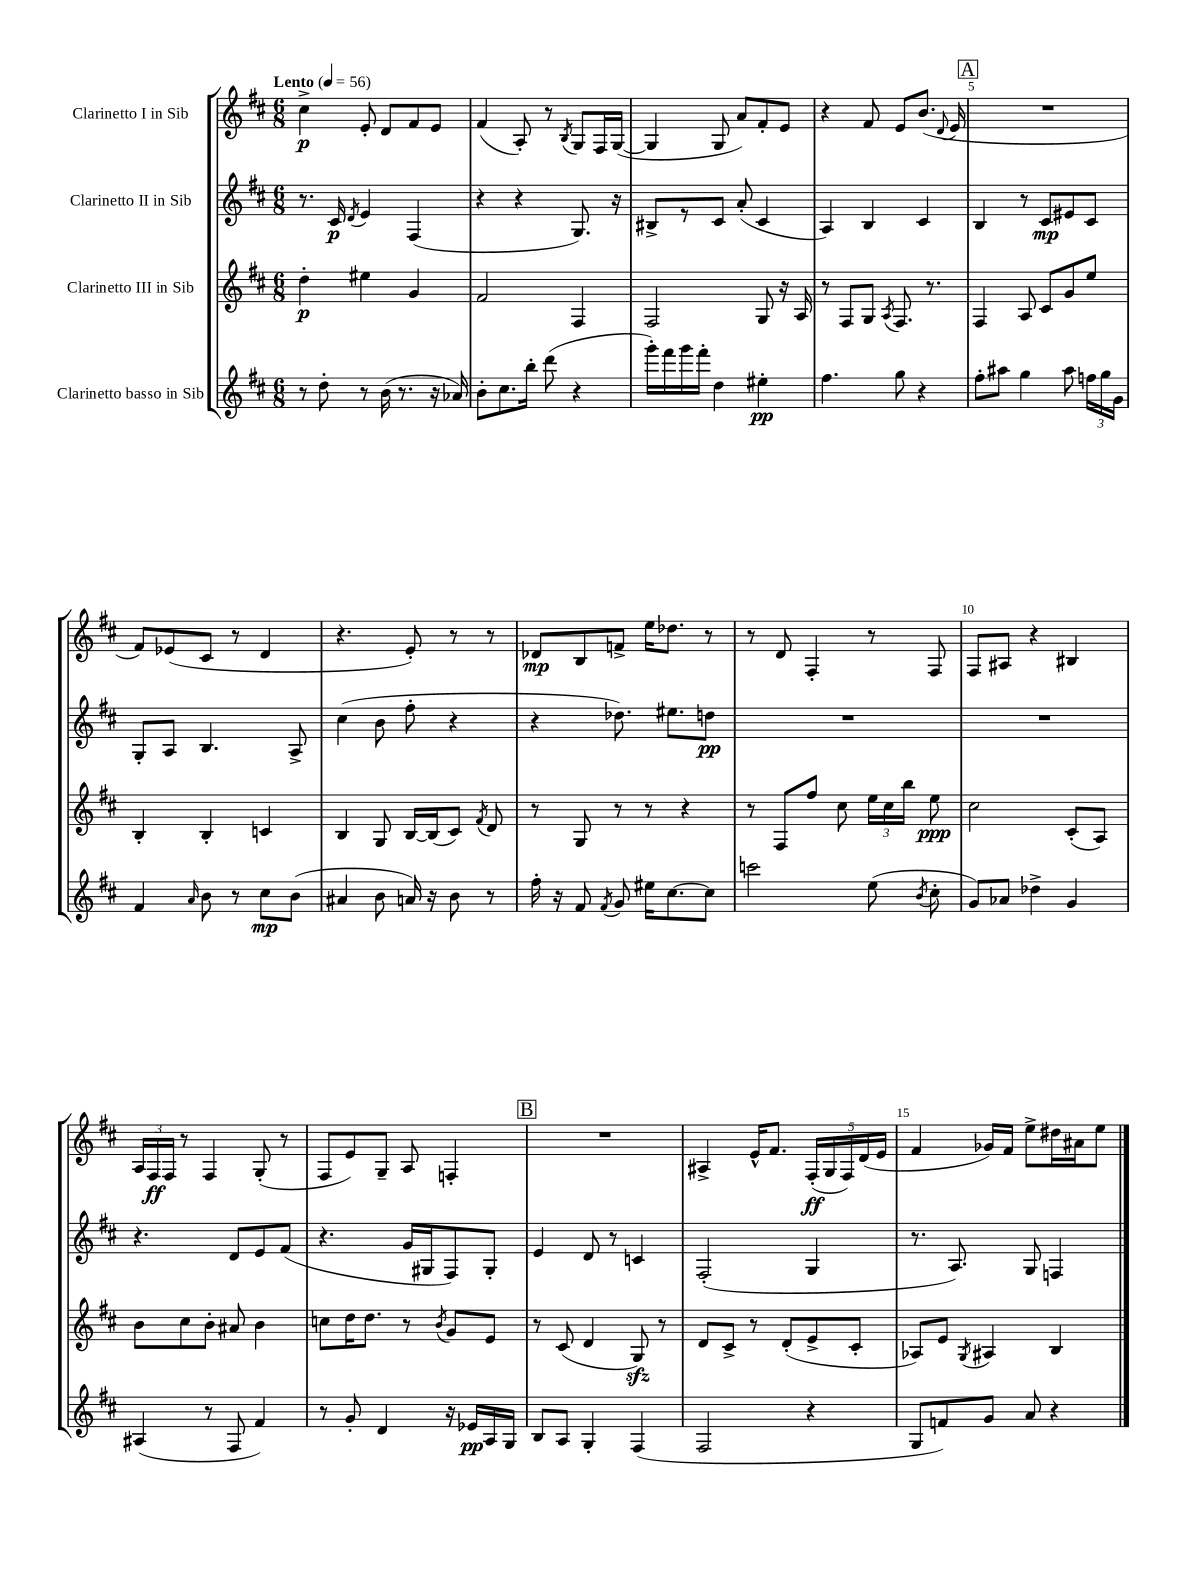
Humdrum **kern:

**kern	**kern	**kern	**kern
*staff4	*staff3	*staff2	*staff1
*clefG2	*clefG2	*clefG2	*clefG2
*k[f#c#]	*k[f#c#]	*k[f#c#]	*k[f#c#]
*M6/8	*M6/8	*M6/8	*M6/8
*MM56	*MM56	*MM56	*MM56
8r	4dd'	8.r	4cc#^
8dd'	.	.	.
.	.	16c#	.
.	.	8qd	.
8r	4ee#	4e	8e'
(16b	.	.	8d
8.r	.	.	.
.	4g	(4F#	8f#
16r	.	.	8e
16a-)	.	.	.
=	=	=	=
8b'	2f#	4r	(4f#
8.cc#	.	.	.
.	.	4r	8A')
16bb'	.	.	.
(8ddd	.	.	8r
.	.	.	8qB
4r	4F#	8.G)	8G
.	.	.	16F#
.	.	16r	([16G
=	=	=	=
16ggg')	2F#	8B#^	4G]
16fff#	.	.	.
16ggg	.	8r	.
16fff#'	.	.	.
4dd	.	8c#	8G
.	.	(8a'	8a)
4ee#'	8G	4c#	8f#'
.	16r	.	8e
.	16A	.	.
=	=	=	=
4.ff#	8r	4A)	4r
.	8F#	.	.
.	8G	4B	8f#
.	8qA	.	.
8gg	8.F#	.	8e
4r	.	4c#	(8.b
.	8.r	.	.
.	.	.	8qqd
.	.	.	16e
=	=	=	=
8ff#'	4F#	4B	2.r
8aa#	.	.	.
4gg	8A	8r	.
.	8c#	8c#	.
8aa#	8g	8e#	.
24ff	8ee	8c#	.
24gg	.	.	.
24g	.	.	.
=	=	=	=
4f#	4B'	8G'	8f#)
.	.	8A	(8e-
16qqa	.	.	.
8b	4B'	4.B	8c#
8r	.	.	8r
8cc#	4c	.	4d
(8b	.	8A^	.
=	=	=	=
4a#	4B	(4cc#	4.r
8b	8G	8b	.
16a)	[16B	8ff#'	8e')
16r	(16B]	.	.
8b	8c#)	4r	8r
.	8qf#	.	.
8r	8d	.	8r
=	=	=	=
16ff#'	8r	4r	8d-
16r	.	.	.
8f#	8G	.	8B
8qf#	.	.	.
8g	8r	8.dd-)	8f^
16ee#	8r	.	16ee
[8.cc#	.	8.ee#	8.dd-
.	4r	.	.
8cc#]	.	8dd	8r
=	=	=	=
2ccc	8r	2.r	8r
.	8F#	.	8d
.	8ff#	.	4F#'
.	8cc#	.	.
(8ee	24ee	.	8r
.	24cc#	.	.
.	24bb	.	.
8qb	.	.	.
8cc#'	8ee	.	8F#
=	=	=	=
8g)	2cc#	2.r	8F#
8a-	.	.	8A#
4dd-^	.	.	4r
4g	(8c#'	.	4B#
.	8A)	.	.
=	=	=	=
(4A#	8b	4.r	24A
.	.	.	24F#
.	.	.	24F#
.	8cc#	.	8r
8r	8b'	.	4F#
8F#	8a#	8d	.
4f#)	4b	8e	(8G'
.	.	(8f#	8r
=	=	=	=
8r	8cc	4.r	8F#
8g'	16dd	.	8e)
.	8.dd	.	.
4d	.	.	8G~
.	8r	16g	8A
.	.	16G#	.
.	8qb	.	.
16r	8g	8F#)	4F'
16e-	.	.	.
16A	8e	8G#'	.
16G	.	.	.
=	=	=	=
8B	8r	4e	2.r
8A	(8c#	.	.
4G'	4d	8d	.
.	.	8r	.
(4F#	8G)	4c	.
.	8r	.	.
=	=	=	=
2F#	8d	(2F#'	4A#^
.	8c#^	.	.
.	8r	.	16e^^
.	.	.	8.f#
.	(8d'	.	.
4r	8e^	4G	(20F#'
.	.	.	20G
.	.	.	20F#)
.	8c#'	.	.
.	.	.	(20d
.	.	.	20e
=	=	=	=
8G	8A-)	8.r	4f#
8f)	8e	.	.
.	.	8.A)	.
.	8qG	.	.
8g	4A#	.	16g-)
.	.	.	16f#
8a	.	8G	8ee^
4r	4B	4F	16dd#
.	.	.	16a#
.	.	.	8ee
==	==	==	==
*-	*-	*-	*-
